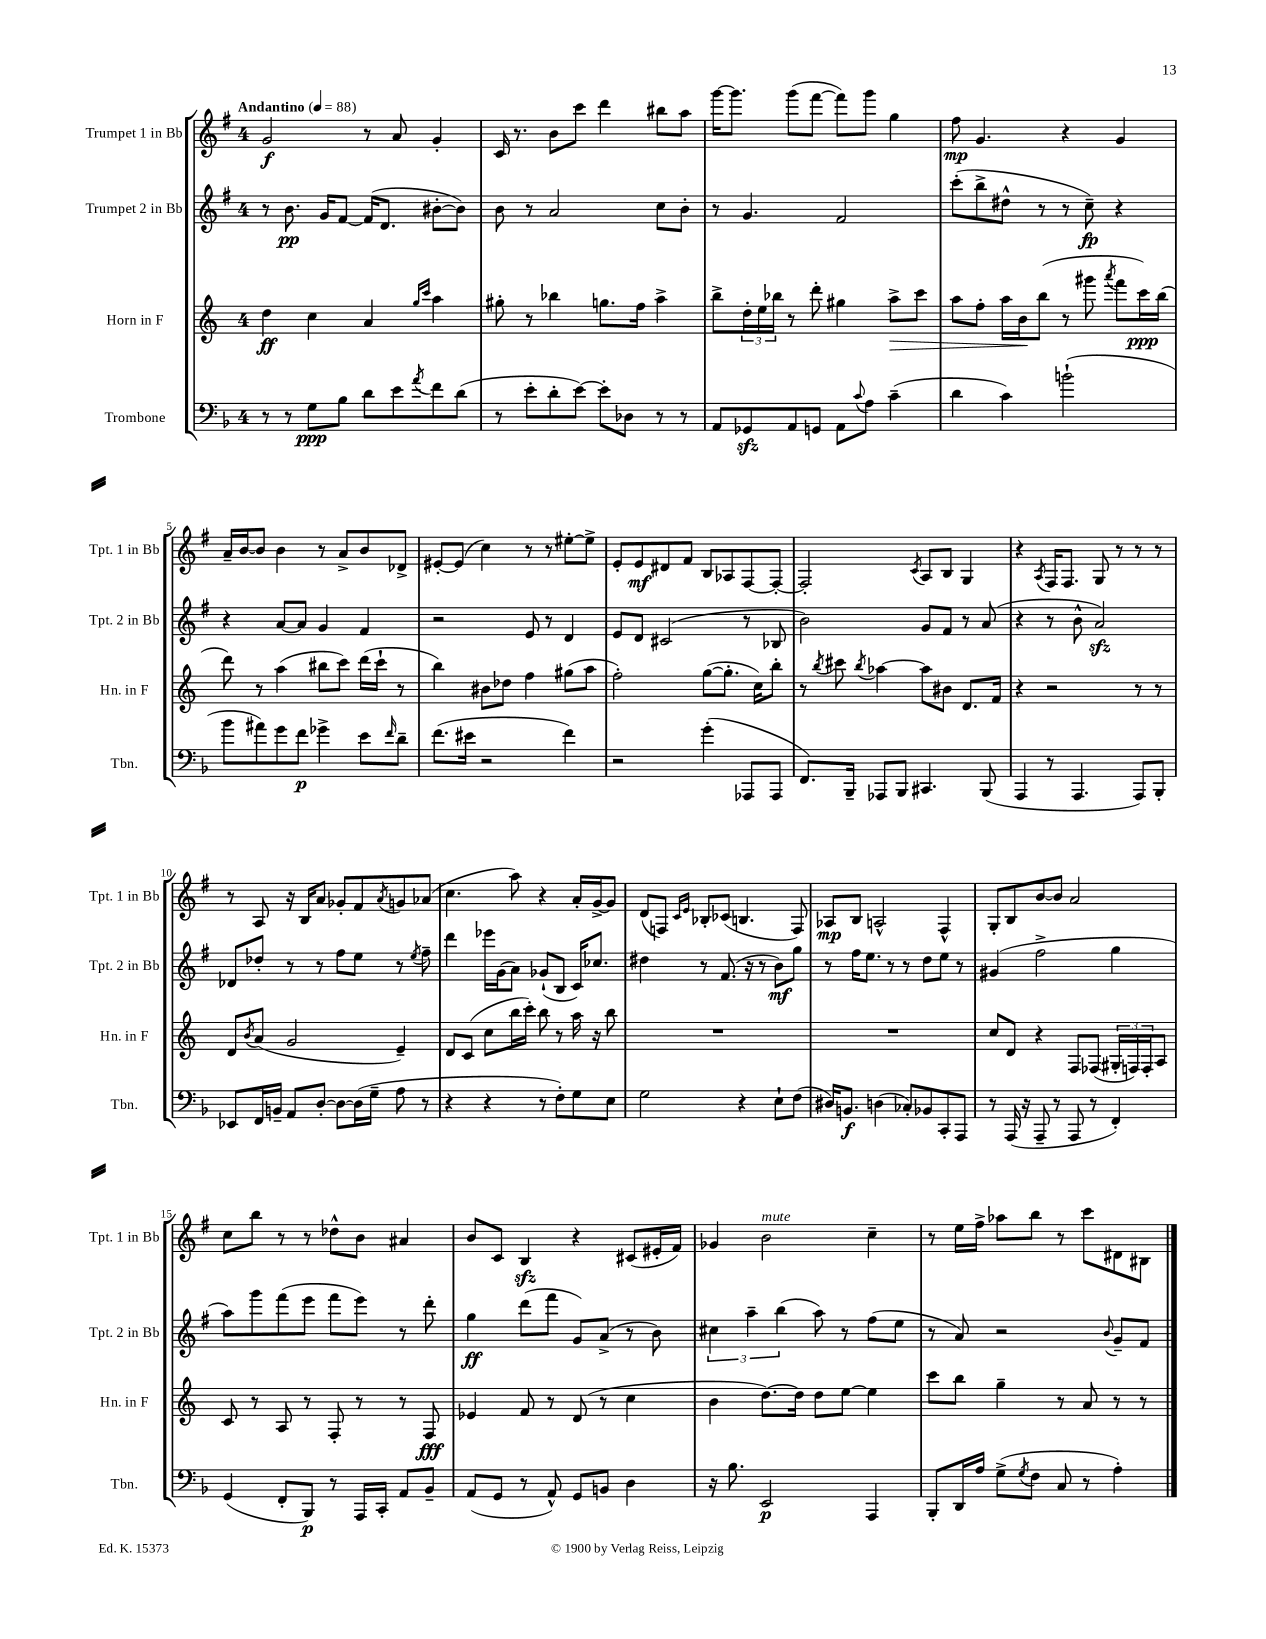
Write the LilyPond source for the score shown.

<<
\new StaffGroup <<
\new Staff = "s0" \with { instrumentName = "Trumpet 1 in Bb" shortInstrumentName = "Tpt. 1 in Bb" } {
    \clef treble \key g \major \once \override Staff.TimeSignature.style = #'single-digit \time 4/4 \tempo "Andantino" 4 = 88
    g'2\f r8 a'8 g'4-. |
    c'16 r8. b'8 c'''8 d'''4 bis''8 a''8 |
    g'''16~ g'''8. g'''8( fis'''8~ fis'''8) g'''8 g''4 |
    fis''8\mp g'4. r4 g'4 |
    a'16-- b'16~ b'8 b'4 r8 a'8-> b'8 des'8-> |
    eis'8~-. eis'8( c''4) r8 r8 eis''8~-. eis''8-> |
    e'8-. e'8\mf dis'8 fis'8 b8 aes8 fis8~ fis8~-. |
    fis2-. \acciaccatura { c'8 } a8 b8 g4 |
    r4 \acciaccatura { a8 } fis16 fis8. g8 r8 r8 r8 |
    r8 a8 r16 b16 a'8 ges'8-. fis'8 \acciaccatura { a'8 } g'8 aes'8( |
    c''4. a''8) r4 a'16-. g'16~-> g'8 |
    d'8( f8) \grace { c'16 e'16 } bes8-. ces'8( b4. f8) |
    aes8\mp b8 a2-^ fis4-^ |
    g8-. b8 b'8~ b'8 a'2 |
    c''8 b''8 r8 r8 des''8-^ b'8 ais'4 |
    b'8 c'8 b4\sfz r4 cis'8( eis'16-. fis'16) |
    ges'4 b'2^\markup { \italic "mute" } c''4-- |
    r8 e''16 fis''16-> aes''8 b''8 r8 c'''8 dis'8 bis8 \bar "|." |
}
\new Staff = "s1" \with { instrumentName = "Trumpet 2 in Bb" shortInstrumentName = "Tpt. 2 in Bb" } {
    \clef treble \key g \major \once \override Staff.TimeSignature.style = #'single-digit \time 4/4
    r8 b'8.\pp g'16 fis'8~ fis'16( d'8. bis'8~-. bis'8) |
    b'8 r8 a'2 c''8 b'8-. |
    r8 g'4. fis'2 |
    c'''8-.( b''8-> dis''8-^ r8 r8 c''8--\fp) r4 |
    r4 a'8~ a'8 g'4 fis'4 |
    r2 e'8 r8 d'4 |
    e'8 d'8 cis'2( r8 bes8 |
    b'2) g'8 fis'8 r8 a'8( |
    r4 r8 b'8-^ a'2\sfz) |
    des'8 des''8-. r8 r8 fis''8 e''8 r8 \acciaccatura { e''8 } fis''8-- |
    d'''4 ees'''16 g'16( a'8) ges'8-!( b8 c'16) ces''8. |
    dis''4 r8 fis'8.( r16 r8 b'8\mf) g''8 |
    r8 fis''16 e''8. r8 r8 d''8 e''8 r8 |
    gis'4( fis''2-> g''4 |
    a''8) g'''8 fis'''8( e'''8 fis'''8 e'''8) r8 d'''8-. |
    g''4\ff d'''8( fis'''8 g'8) a'8->( r8 b'8) |
    \tuplet 3/2 { cis''4 a''4-- b''4( } a''8) r8 fis''8( e''8 |
    r8 a'8) r2 \appoggiatura { b'8 } g'8-- fis'8 \bar "|." |
}
\new Staff = "s2" \with { instrumentName = "Horn in F" shortInstrumentName = "Hn. in F" } {
    \clef treble \key c \major \once \override Staff.TimeSignature.style = #'single-digit \time 4/4
    d''4\ff c''4 a'4 \grace { g''16 c'''16 } a''4 |
    gis''8-. r8 bes''4 g''8. f''16 a''4-> |
    b''8-> \tuplet 3/2 { d''16-. e''16 bes''16 } r8 d'''8-. gis''4 a''8->\> c'''8 |
    a''8 f''8-. a''16 b'16\! b''8( r8 gis'''8 \acciaccatura { a'''8 } f'''8 c'''16\ppp) b''16( |
    d'''8) r8 a''4( bis''8 c'''8) d'''16( c'''16-! r8 |
    b''4) bis'8 des''8 f''4 gis''8( a''8 |
    f''2-.) g''8~( g''8.-. c''16) b''8-. |
    r8 \acciaccatura { b''8 } cis'''8 \acciaccatura { b''8 } aes''4~ aes''8 bis'8 d'8. f'16 |
    r4 r2 r8 r8 |
    d'8 \acciaccatura { b'8 } a'8( g'2 e'4--) |
    d'8 c'8( c''8 b''16 c'''16-.) b''8 r8 a''16 r16 b''8 |
    R1 |
    R1 |
    c''8 d'8 r4 f8 fes8( \tuplet 3/2 { gis16-. f16) f16-. } a8 |
    c'8 r8 a8 r8 f8-. r8 r8 f8\fff |
    ees'4 f'8 r8 d'8( r8 c''4 |
    b'4 d''8.~) d''16 d''8 e''8~ e''4 |
    c'''8 b''8 g''4-- r8 a'8 r8 r8 \bar "|." |
}
\new Staff = "s3" \with { instrumentName = "Trombone" shortInstrumentName = "Tbn." } {
    \clef bass \key f \major \once \override Staff.TimeSignature.style = #'single-digit \time 4/4
    r8 r8 g8\ppp bes8 d'8 e'8 \acciaccatura { a'8 } f'8 d'8( |
    r8 e'8-. d'8-. e'8~) e'8-. des8 r8 r8 |
    a,8 ges,8\sfz a,8 g,8 a,8 \appoggiatura { c'8 } a8 c'4--( |
    d'4 c'4) b'2-!( |
    bes'8 ais'8) g'8 f'8\p ges'4-> e'8 \grace { f'16 } d'8-- |
    f'8.( eis'16 r2 f'4) |
    r2 g'4-.( aes,,8 aes,,8 |
    f,8.) bes,,16-- aes,,8 bes,,8 cis,4. bes,,8( |
    a,,4 r8 a,,4. a,,8) bes,,8-. |
    ees,8 f,16 b,16-- a,8 d8~-. d8~ d16( g16-- a8 r8 |
    r4 r4 r8 f8-.) g8 e8 |
    g2 r4 e8-! f8( |
    dis16) b,8.\f d4( ces8-.) bes,8 c,8-. a,,8 |
    r8 a,,16( r16 a,,8-- r8 a,,8 r8 f,4-.) |
    g,4( f,8-. bes,,8\p) r8 a,,16 c,16-. a,8 bes,8-- |
    a,8( g,8 r8 a,8-^) g,8 b,8 d4 |
    r16 bes8. e,2\p a,,4 |
    bes,,8-. d,16 a16 g8->( \acciaccatura { g8 } f8 c8 r8 a4-.) \bar "|." |
}
>>
>>
